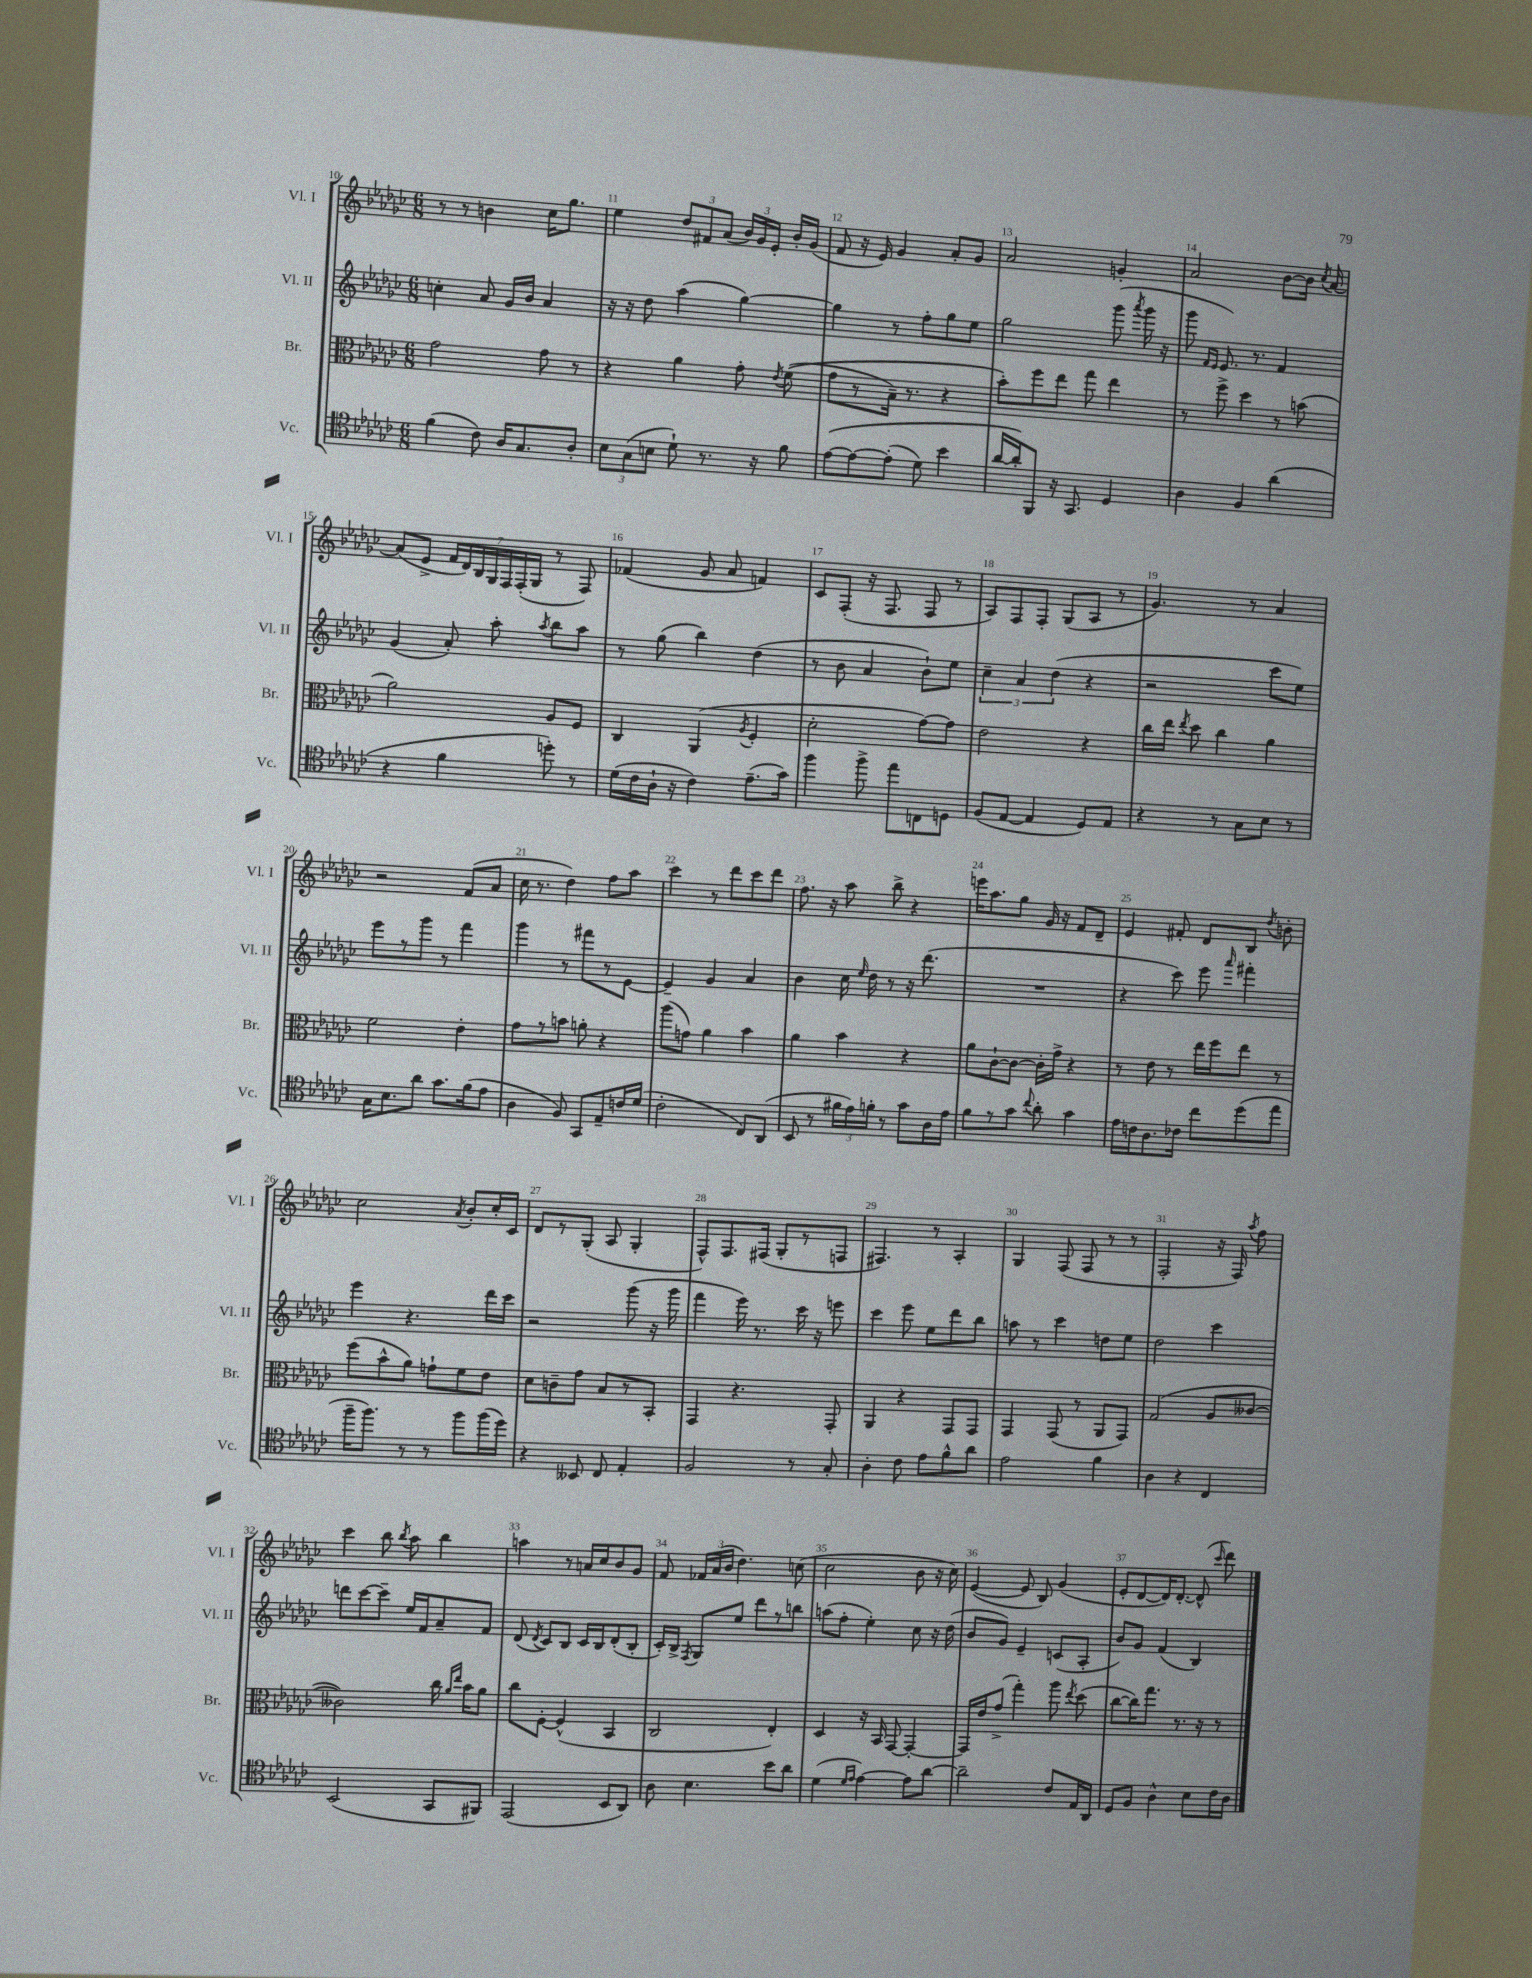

**kern	**kern	**kern	**kern
*staff4	*staff3	*staff2	*staff1
*clefC4	*clefC3	*clefG2	*clefG2
*k[b-e-a-d-g-c-]	*k[b-e-a-d-g-c-]	*k[b-e-a-d-g-c-]	*k[b-e-a-d-g-c-]
*M6/8	*M6/8	*M6/8	*M6/8
(4f\	2g-\	4cc'\	8r
.	.	.	8r
8c-\)	.	8a-/	4b\
16A-/LK	.	16g-/LL	.
8.G-/	.	16b-/JJ	.
.	8g-\	4a-/	16cc-\LK
.	.	.	8.gg-\J
8A-'/J	8r	.	.
=	=	=	=
12B-\L	4r	16r	4ee-\
.	.	16r	.
(12G-\	.	.	.
.	.	8dd-\	.
12B\J	.	.	.
8d-`\)	4a-\	(4aa-\	12dd-/L
.	.	.	12f#/
8.r	.	.	.
.	.	.	(12a-/J
.	8g-'\	[4gg-\)	24b-/LL)
.	.	.	24g-/
16r	.	.	.
.	.	.	24e-'/JJ
.	8qe-/	.	.
8f\	&((8f\	.	16b-'/LL
.	.	.	(16g-/JJ
=	=	=	=
&([8e-\L	8g-\L	4gg-\]	8f/
8e-\_	8r	.	16r
.	.	.	16e-/)
(8e-'\]J	16B-~\Jk)	8r	4g-/
.	8.r	.	.
8d-\)	.	8ff'\L	.
4b-\	4r	8gg-\	8a-'/L
.	.	8ee-\J	8g-/J
=	=	=	=
[16a-/LL	8b-'\L&)	2gg-\	2a-/
16a-'/]J&)	.	.	.
8FF/J	8ff\	.	.
16r	8ee-\J	.	.
8.GG-/	.	.	.
.	8gg-\	.	.
4D-/	4ee-\	(8ggg-\	4g'/
.	.	8qaaa-/	.
.	.	16ggg-\	.
.	.	16r	.
=	=	=	=
4A-\	8r	8ggg-\	2a-/
.	.	16qqf/LL	.
.	.	16qqe-/JJ	.
.	8ff^\	8.e-/)	.
4F/	4dd-\	.	.
.	.	8.r	.
(4a-\	8r	4f/	[8b-\L
.	(8b\	.	16b-\]Jk
.	.	.	8qcc-/
.	.	.	[16a-/
=	=	=	=
4r	2a-\)	(4g-/	(8a-/]L
.	.	.	8e-^/J
4f\	.	8a-'/)	28f/LL
.	.	.	28d-/)
.	.	.	28B-/
.	.	.	28G-/
.	.	8aa-'\	.
.	.	.	28F/
.	.	.	(28F'/
.	.	.	28G-/JJ
.	.	8qaa-/	.
8dd'\)	8A-/L	8bb-\L	8r
8r	8F/J	8aa-\J	8F/)
=	=	=	=
(16d-\LL	4C-/	8r	(4f-/
16c-\	.	.	.
16A-`\JJ	.	(8gg-\	.
16r	.	.	.
4c-\)	(4AA-/	4bb-\)	8g-/
.	.	.	8a-/
.	8qA-/	.	.
(8.e-~\L	4F'/	(4dd-\	4f/)
16g-\Jk)	.	.	.
=	=	=	=
4ff\	2d-'\	8r	8c-/L
.	.	8b-\	(8F'/J
8ff^\	.	4a-/	16r
.	.	.	8.F/
8ee-\L	.	.	.
8C\	[8g-\L)	8b-`\L)	8F/
8D\J	8g-\]J	8ee-\J	8r
=	=	=	=
(8F/L	2e-\	6cc-~\	8A-/L)
[8E-/J	.	.	8F/
.	.	6a-/	.
4E-/]	.	.	8F'/J
.	.	(6dd-\	.
.	.	.	(8G-/L
8D-/L)	4r	4r	8A-/J
8E-/J	.	.	8r
=	=	=	=
4r	16cc-\LL	2r	4.g-/)
.	16ee-\JJ	.	.
.	8qee-/	.	.
.	8dd-\	.	.
8r	4cc-\	.	.
8G-\L	.	.	8r
8B-\J	4a-\	8ccc-\L	4a-/
8r	.	8ee-\J)	.
=	=	=	=
16G-\LK	2f\	8eee-\L	2r
8.B-\	.	.	.
.	.	8r	.
8a-\J	.	8ggg-\J	.
8.g-\L	.	8r	.
.	4e-'\	4fff\	(8f/L
(16f\k	.	.	.
8e-\J	.	.	8a-/J
=	=	=	=
4A-\	8g-\L	4ggg-\	16cc-\
.	.	.	8.r
.	8r	.	.
8F/)	8b\J	8r	4dd-\)
8GG-/L	8a'\	8fff#\L	.
8E-~/	4r	8r	8ff\L
16c/L	.	[8e-\J	8aa-\J
(16d-/JJ	.	.	.
=	=	=	=
2c-'\	(8aa-\L	4e-~/]	4ccc-\
.	8g\J)	.	.
.	4a-\	4g-/	8r
.	.	.	8ddd-\L
8C-/L)	4b-\	4a-/	8ccc-\
(8AA-/J	.	.	8ddd-\J
=	=	=	=
8BB-/	4a-\	4b-\	8.ff\
8r	.	.	.
.	.	.	16r
24f#\LL	4b-\	16cc-\	8aa-\
24e-\)	.	.	.
.	.	16qqee-/	.
.	.	16dd-\	.
24f'\JJ	.	.	.
8r	.	8r	8bb-^\
8g-\L	4r	16r	4r
.	.	(8.ddd-\	.
16A-\L	.	.	.
16e-\JJ	.	.	.
=	=	=	=
8f\L	8a-\L	2.r	16eee\LK
.	.	.	8.aa-\
8r	[8c-`\	.	.
8g-\J	8c-\_J	.	8gg-\J
8qqcc-/	.	.	.
8a-'\	16c-'\]LL	.	16g-/
.	16g-^\JJ	.	16r
4g-\	4r	.	8f/L
.	.	.	8d-~/J
=	=	=	=
16e-\LL	8r	4r	4e-/
16c\J	.	.	.
8.A-\	8e-\	.	.
.	8r	8ccc-\)	8f#'/
16c-\Jk	.	.	.
8cc-\L	16ee-\LL	8eee-\	8d-/L
.	16ff\J	.	.
.	.	16qqaaa-/	.
(8dd-\	8ee-\J	4fff#'\	8B-/J
.	.	.	8qdd-/
8ee-\J	8r	.	8b'\
=	=	=	=
16ff~\LK	(8ff\L	4eee-\	2cc-\
8.ff\J)	.	.	.
.	8b-^^\	.	.
8r	8a-\J)	4.r	.
8r	8g`\L	.	.
.	.	.	8qa-/
8ff\L	8f\	.	8b-'/L
(16ff\L	8e-\J	16ddd-\LL	16cc-'/L
16dd-\JJ)	.	16ccc-\JJ	16c-/JJ
=	=	=	=
4r	8d-\L	2r	8d-/L
.	8c~\	.	8r
8BB--/	8g-\J	.	(8G-'/J
8C-/	8B-/L	.	8A-/
4E-'/	8r	(8ggg-\	4G-'/
.	8BB-'/J	16r	.
.	.	16ggg-\	.
=	=	=	=
2F/	4GG-/	4fff\	8F^^/L)
.	.	.	8.F/
.	4.r	16eee-\)	.
.	.	8.r	(16F#/Jk
.	.	.	8G-'/L
8r	.	16ccc-\	8r
.	.	16r	.
8G-'/	8GG-'/	8eee\	8F/J
=	=	=	=
4A-'\	4AA-/	4ccc-\	4.F#/)
8c-\	4r	8eee-\	.
8e-\L	.	8ee-\L	8r
8f^^\	8GG-/L	8ddd-\	4A-'/
8a-\J	8GG-/J	8bb-\J	.
=	=	=	=
2e-\	4GG-/	8aa\	4G-/
.	.	8r	.
.	(8GG-/	4ccc-\	(8F/
.	8r	.	8F/
4f\	8AA-/L	8dd\L	8r
.	8GG-/J)	8ee-\J	8r
=	=	=	=
4A-\	(2G-/	2dd-\	2F'/
4r	.	.	.
4C-/	8A-/L	4ccc-\	16r
.	.	.	16F/)
.	.	.	8qaa-/
.	[8c--/J	.	8ff\
=	=	=	=
(2BB-/	2c--\])	8ddd\L	4ccc-\
.	.	[8ccc-\	.
.	.	8ccc-~\]J	8bb-\
.	.	.	8qbb-/
.	.	16ee-/LL	8aa-\
.	.	16f/J	.
8GG-/L	16cc-\	8a-~/	4bb-\
.	16qqa-/LL	.	.
.	16qqee-/JJ	.	.
.	16b-\LK	.	.
8FF#/J)	8a-\J	8f/J	.
=	=	=	=
(2EE-/	8cc-\L	(8d-/	4aa\
.	.	8qd-/	.
.	[8F'\J	8c-/L)	.
.	(4F^^/]	8B-/J	8r
.	.	16c-/LL	16a/LL
.	.	16B-/J	16cc-/J
8BB-/L	4BB-/	(8d-'/	8b-/
8AA-/J)	.	8B-'/J	8g-/J
=	=	=	=
8A-\	2C-/	16c-'/LL)	8f/
.	.	16B-^/JJ	.
.	.	8qF/	.
4.B-\	.	8G-/L	24f-/LL
.	.	.	(24a-/
.	.	.	24b-/JJ
.	.	8ee-/J	4.dd-\)
.	.	8ddd-\L	.
8b-\L	4E-'/)	8r	.
8a-\J	.	8bb\J	(8cc\
=	=	=	=
(4d-\	4D-/	(8aa\L	2cc-\
.	.	8ff'\J	.
16qqd-/LL	.	.	.
16qqe-/JJ	.	.	.
[4e-\)	16r	4ee-'\)	.
.	16BB-/	.	.
.	[8GG-/	.	.
8e-\]L	4GG-'/_	8cc-\	8b-\
[8a-\J	.	16r	16r
.	.	(16dd-\	16cc-\)
=	=	=	=
2a-~\]	16GG-/]LL	8b-/L	([4e-/
.	16e-/J	.	.
.	(8g-^/J	8g-/J)	.
.	4gg-'\)	4e-~/	8e-/]
.	.	.	8B-/)
8c-/L	8aa-\	(8c/L	(4g-/
.	8qee-/	.	.
16E-/L	(8dd-\	8A-'/J	.
16AA-/JJ	.	.	.
=	=	=	=
8D-/L	[8cc-\L	8b-/L)	8e-'/L
8F/J	16cc-\]K)	8g-/J	[8d-/
.	8.gg-\J	.	.
4A-^^\	.	(4f/	16d-/]K)
.	.	.	[8.d-'/J
.	8.r	.	.
8B-\L	.	4B-/)	(8d-^^/]
.	16r	.	.
.	.	.	16qqccc-/
16c-\L	8r	.	8ddd-\)
16A-\JJ	.	.	.
==	==	==	==
*-	*-	*-	*-
